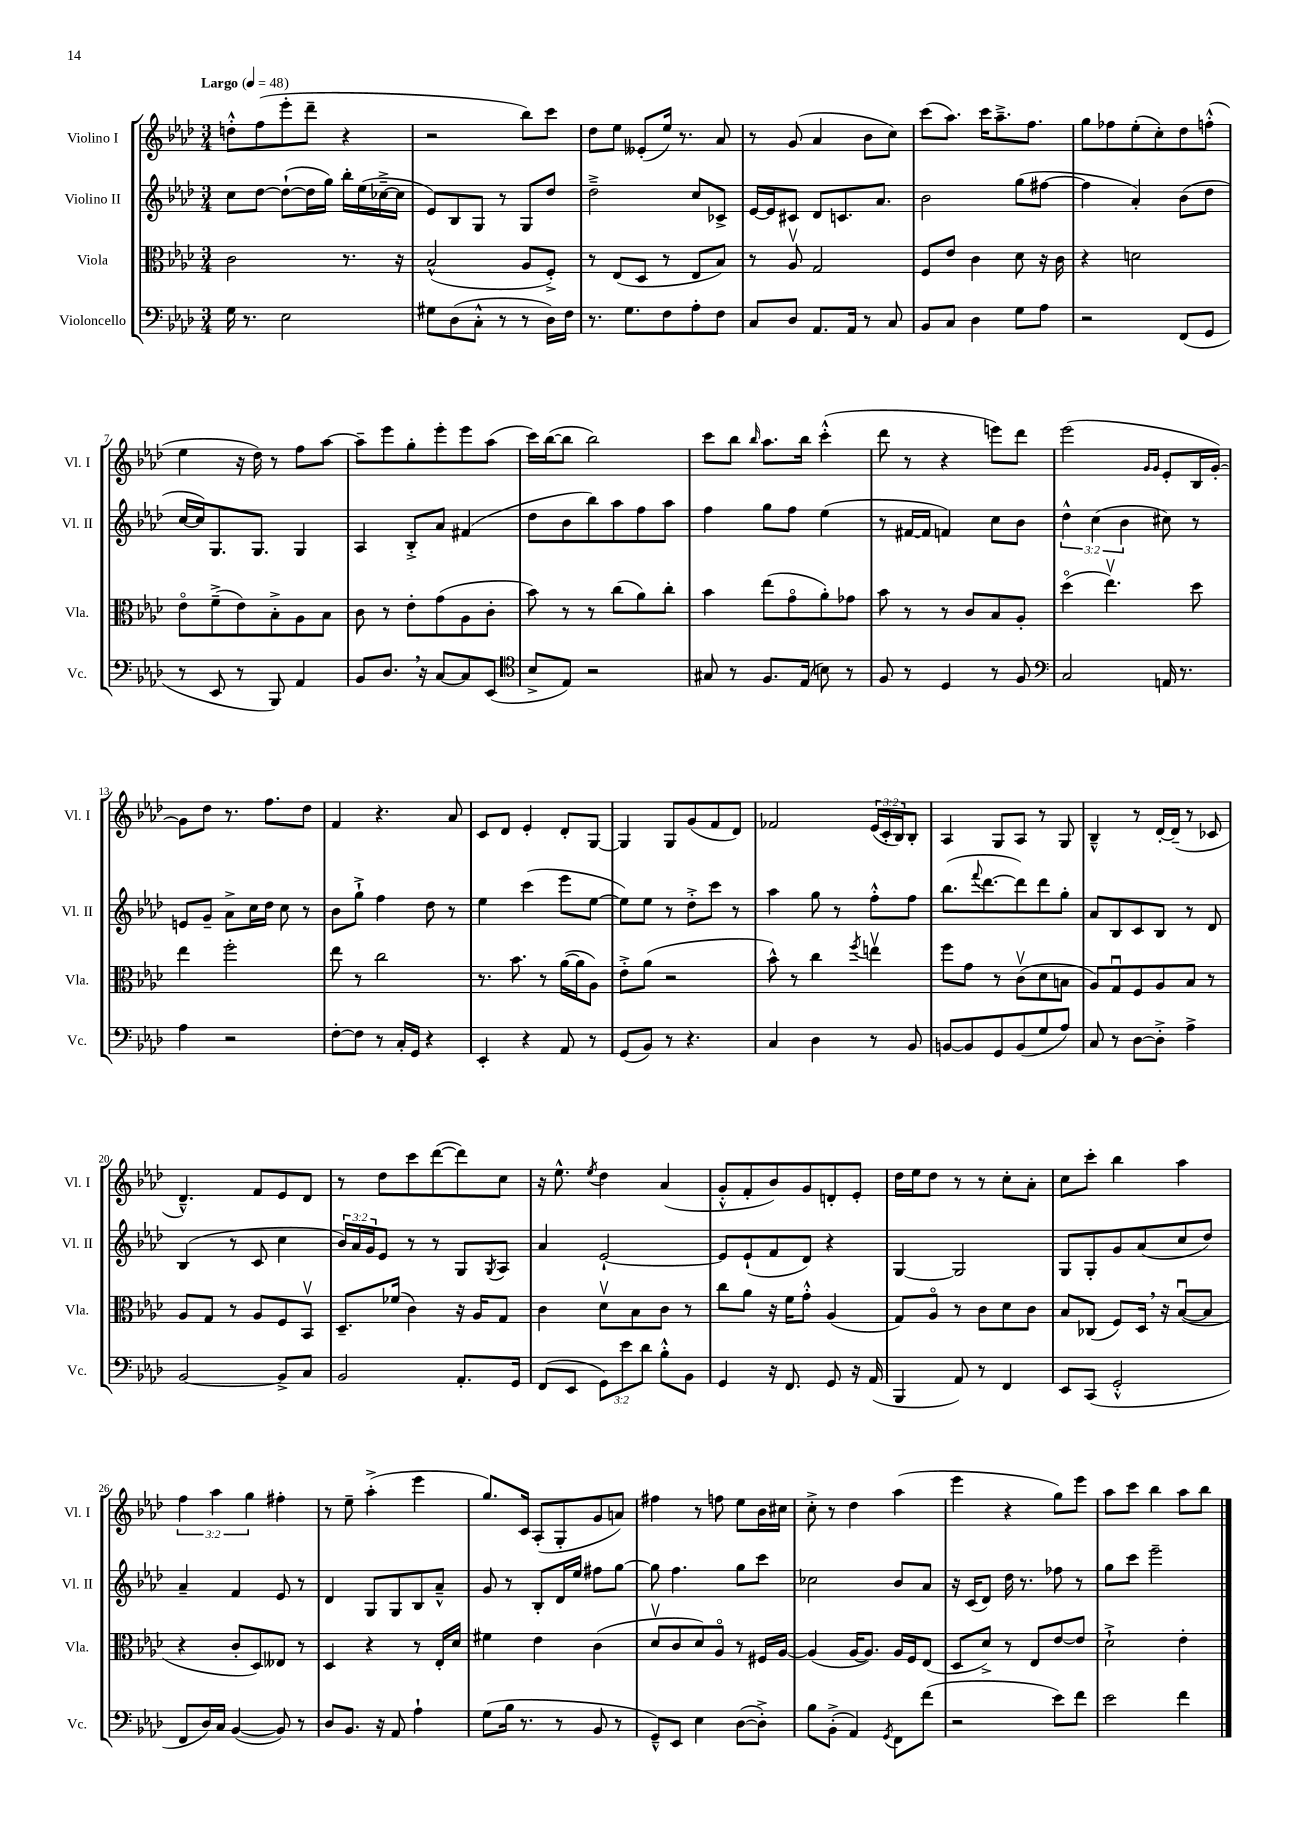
<<
\new StaffGroup <<
\new Staff = "s0" \with { instrumentName = "Violino I" shortInstrumentName = "Vl. I" } {
    \clef treble \key aes \major \numericTimeSignature \time 3/4 \override Staff.TupletNumber.text = #tuplet-number::calc-fraction-text \tempo "Largo" 4 = 48
    d''8-.-^ f''8( ees'''8-. des'''8-- r4 |
    r2 bes''8) c'''8 |
    des''8 ees''8 eeses'8-.( ees''16) r8. aes'8 |
    r8 g'8( aes'4 bes'8 c''8) |
    c'''8( aes''8.) c'''16 aes''8.---> f''8. |
    g''8 fes''8 ees''8-.( c''8-.) des''8 f''8-.-^( |
    ees''4 r16 des''16) r8 f''8 aes''8~ |
    aes''8-- ees'''8 g''8-. ees'''8-. ees'''8 aes''8( |
    c'''16) bes''16~( bes''8 bes''2) |
    c'''8 bes''8 \grace { bes''16 } aes''8. bes''16 c'''4-.-^( |
    des'''8 r8 r4 e'''8) des'''8 |
    ees'''2( \grace { g'16 g'16 } ees'8-. bes16 g'16~-.) |
    g'8 des''8 r8. f''8. des''8 |
    f'4 r4. aes'8 |
    c'8 des'8 ees'4-. des'8-. g8~ |
    g4 g8 g'8( f'8 des'8) |
    fes'2 \tuplet 3/2 { ees'16( c'16-. bes16) } bes8-. |
    aes4 g8 aes8 r8 g8 |
    bes4---^ r8 des'16~-. des'16--( r8 ces'8 |
    des'4.---^) f'8 ees'8 des'8 |
    r8 des''8 c'''8 des'''8~( des'''8) c''8 |
    r16 ees''8.-^ \acciaccatura { ees''8 } des''4 aes'4( |
    g'8-.-^ f'8-. bes'8) g'8 d'8-. ees'8-. |
    des''16 ees''16 des''8 r8 r8 c''8-. aes'8-. |
    c''8 c'''8-. bes''4 aes''4 |
    \tuplet 3/2 { f''4 aes''4 g''4 } fis''4-. |
    r8 ees''8-- aes''4-.->( ees'''4 |
    g''8.) c'16 aes8-.( g8-. g'8 a'8) |
    fis''4 r8 f''8 ees''8 bes'16 cis''16 |
    c''8-.-> r8 des''4 aes''4( |
    ees'''4 r4 g''8) ees'''8 |
    aes''8 c'''8 bes''4 aes''8 bes''8 \bar "|." |
}
\new Staff = "s1" \with { instrumentName = "Violino II" shortInstrumentName = "Vl. II" } {
    \clef treble \key aes \major \numericTimeSignature \time 3/4 \override Staff.TupletNumber.text = #tuplet-number::calc-fraction-text
    c''8 des''8~ des''8~-!( des''16 g''16) bes''16-. ees''16( ces''16~---> ces''16 |
    ees'8) bes8 g8 r8 g8 des''8 |
    des''2---> c''8 ces'8-> |
    ees'16~ ees'16 cis'8 des'8 c'8. aes'8. |
    bes'2 g''8( fis''8~ |
    fis''4 aes'4-.) bes'8( des''8 |
    c''16~ c''16) g8. g8. g4 |
    aes4 bes8-.-> aes'8 fis'4( |
    des''8 bes'8 bes''8) aes''8 f''8 aes''8 |
    f''4 g''8 f''8 ees''4( |
    r8 fis'16~ fis'16 f'4) c''8 bes'8 |
    \tuplet 3/2 { des''4-^ c''4( bes'4 } cis''8) r8 |
    e'8 g'8-- aes'8-> c''16 des''16 c''8 r8 |
    bes'8 g''8-!-> f''4 des''8 r8 |
    ees''4 c'''4( ees'''8 ees''8~ |
    ees''8) ees''8 r8 des''8-.-> c'''8 r8 |
    aes''4 g''8 r8 f''8-.-^ f''8 |
    bes''8.( \appoggiatura { f'''8 } des'''8.~ des'''8) des'''8 g''8-. |
    aes'8 bes8 c'8 bes8 r8 des'8 |
    bes4( r8 c'8 c''4 |
    \tuplet 3/2 { bes'16) aes'16 g'16 } ees'8 r8 r8 g8 \acciaccatura { g8 } aes8 |
    aes'4 ees'2~-! |
    ees'8 ees'8-!( f'8 des'8) r4 |
    g4~ g2 |
    g8 g8-. g'8 aes'8( c''8 des''8) |
    aes'4-- f'4 ees'8 r8 |
    des'4 g8 g8 bes8 aes'8---^ |
    g'8 r8 bes8-. des'16 ees''16 fis''8 g''8~ |
    g''8 f''4. g''8 c'''8 |
    ces''2 bes'8 aes'8 |
    r16 c'16( des'8) des''16 r8. fes''8 r8 |
    g''8 c'''8 ees'''2-- \bar "|." |
}
\new Staff = "s2" \with { instrumentName = "Viola" shortInstrumentName = "Vla." } {
    \clef alto \key aes \major \numericTimeSignature \time 3/4
    c'2 r8. r16 |
    bes2-^( aes8 f8-.->) |
    r8 ees8( des8 r8 ees8 bes8) |
    r8 aes8\upbow g2 |
    f8 ees'8 c'4 des'8 r16 c'16 |
    r4 d'2 |
    ees'8\flageolet f'8--->( ees'8) bes8-.-> aes8 bes8 |
    c'8 r8 ees'8-. g'8( aes8 c'8-. |
    bes'8) r8 r8 c''8( aes'8) c''8-. |
    bes'4 ees''8( g'8\flageolet aes'8-.) ges'8 |
    bes'8 r8 r8 c'8 bes8 aes8-. |
    des''4\flageolet( ees''4.\upbow) des''8 |
    ees''4 f''2-. |
    ees''8 r8 c''2 |
    r8. bes'8. r8 aes'16~( aes'16 aes8) |
    ees'8-.-> aes'8( r2 |
    bes'8-^) r8 c''4 \acciaccatura { f''8 } e''4\upbow |
    f''8 g'8 r8 c'8\upbow( des'8 b8 |
    aes8) g8\downbow f8 aes8 bes8 r8 |
    aes8 g8 r8 aes8 f8 bes,8\upbow |
    des8.-- fes'16( c'4) r16 aes16 g8 |
    c'4 des'8\upbow bes8 c'8 r8 |
    c''8 aes'8 r16 f'16 g'8-.-^ aes4( |
    g8) aes8\flageolet r8 c'8 des'8 c'8 |
    bes8 ces8( f8) des16 \breathe r16 bes8~\downbow( bes8 |
    r4 c'8-. des8) eeses8 r8 |
    des4 r4 r8 ees16-. des'16 |
    fis'4 ees'4 c'4( |
    des'8\upbow c'8 des'8) aes8\flageolet r8 fis16 aes16~ |
    aes4( aes16~ aes8.) aes16 f16 ees8( |
    des8 des'8->) r8 ees8 ees'8~ ees'8 |
    des'2-!-> ees'4-. \bar "|." |
}
\new Staff = "s3" \with { instrumentName = "Violoncello" shortInstrumentName = "Vc." } {
    \clef bass \key aes \major \numericTimeSignature \time 3/4 \override Staff.TupletNumber.text = #tuplet-number::calc-fraction-text
    g16 r8. ees2 |
    gis8 des8( c8-.-^ r8 r8 des16) f16 |
    r8. g8. f8 aes8-. f8 |
    c8 des8 aes,8. aes,16 r8 c8 |
    bes,8 c8 des4 g8 aes8 |
    r2 f,8( g,8 |
    r8 ees,8 r8 bes,,8) aes,4 |
    bes,8 des8. \breathe r16 c8~ c8 ees,8( |
    \clef tenor bes8-> ees8) r2 |
    gis8 r8 f8. ees16( b8) r8 |
    f8 r8 des4 r8 f8 |
    \clef bass c2 a,16 r8. |
    aes4 r2 |
    f8~-. f8 r8 c16-. g,16 r4 |
    ees,4-. r4 aes,8 r8 |
    g,8( bes,8) r8 r4. |
    c4 des4 r8 bes,8 |
    b,8~ b,8 g,8 b,8( g8 aes8) |
    c8 r8 des8~ des8-.-> aes4-> |
    bes,2~ bes,8-> c8 |
    bes,2 aes,8.-. g,16 |
    f,8( ees,8 \tuplet 3/2 { g,8) ees'8 des'8 } bes8-.-^ bes,8 |
    g,4 r16 f,8. g,8 r16 aes,16( |
    bes,,4 aes,8) r8 f,4 |
    ees,8 c,8( g,2-.-^ |
    f,8 des16) c16 bes,4~( bes,8) r8 |
    des8 bes,8. r16 aes,8 aes4-! |
    g8( bes16 r8. r8 bes,8 r8 |
    g,8---^) ees,8 ees4 des8~( des8-.->) |
    bes8 bes,8-.->( aes,4) \acciaccatura { g,8 } f,8 f'8( |
    r2 ees'8) f'8 |
    ees'2 f'4 \bar "|." |
}
>>
>>
